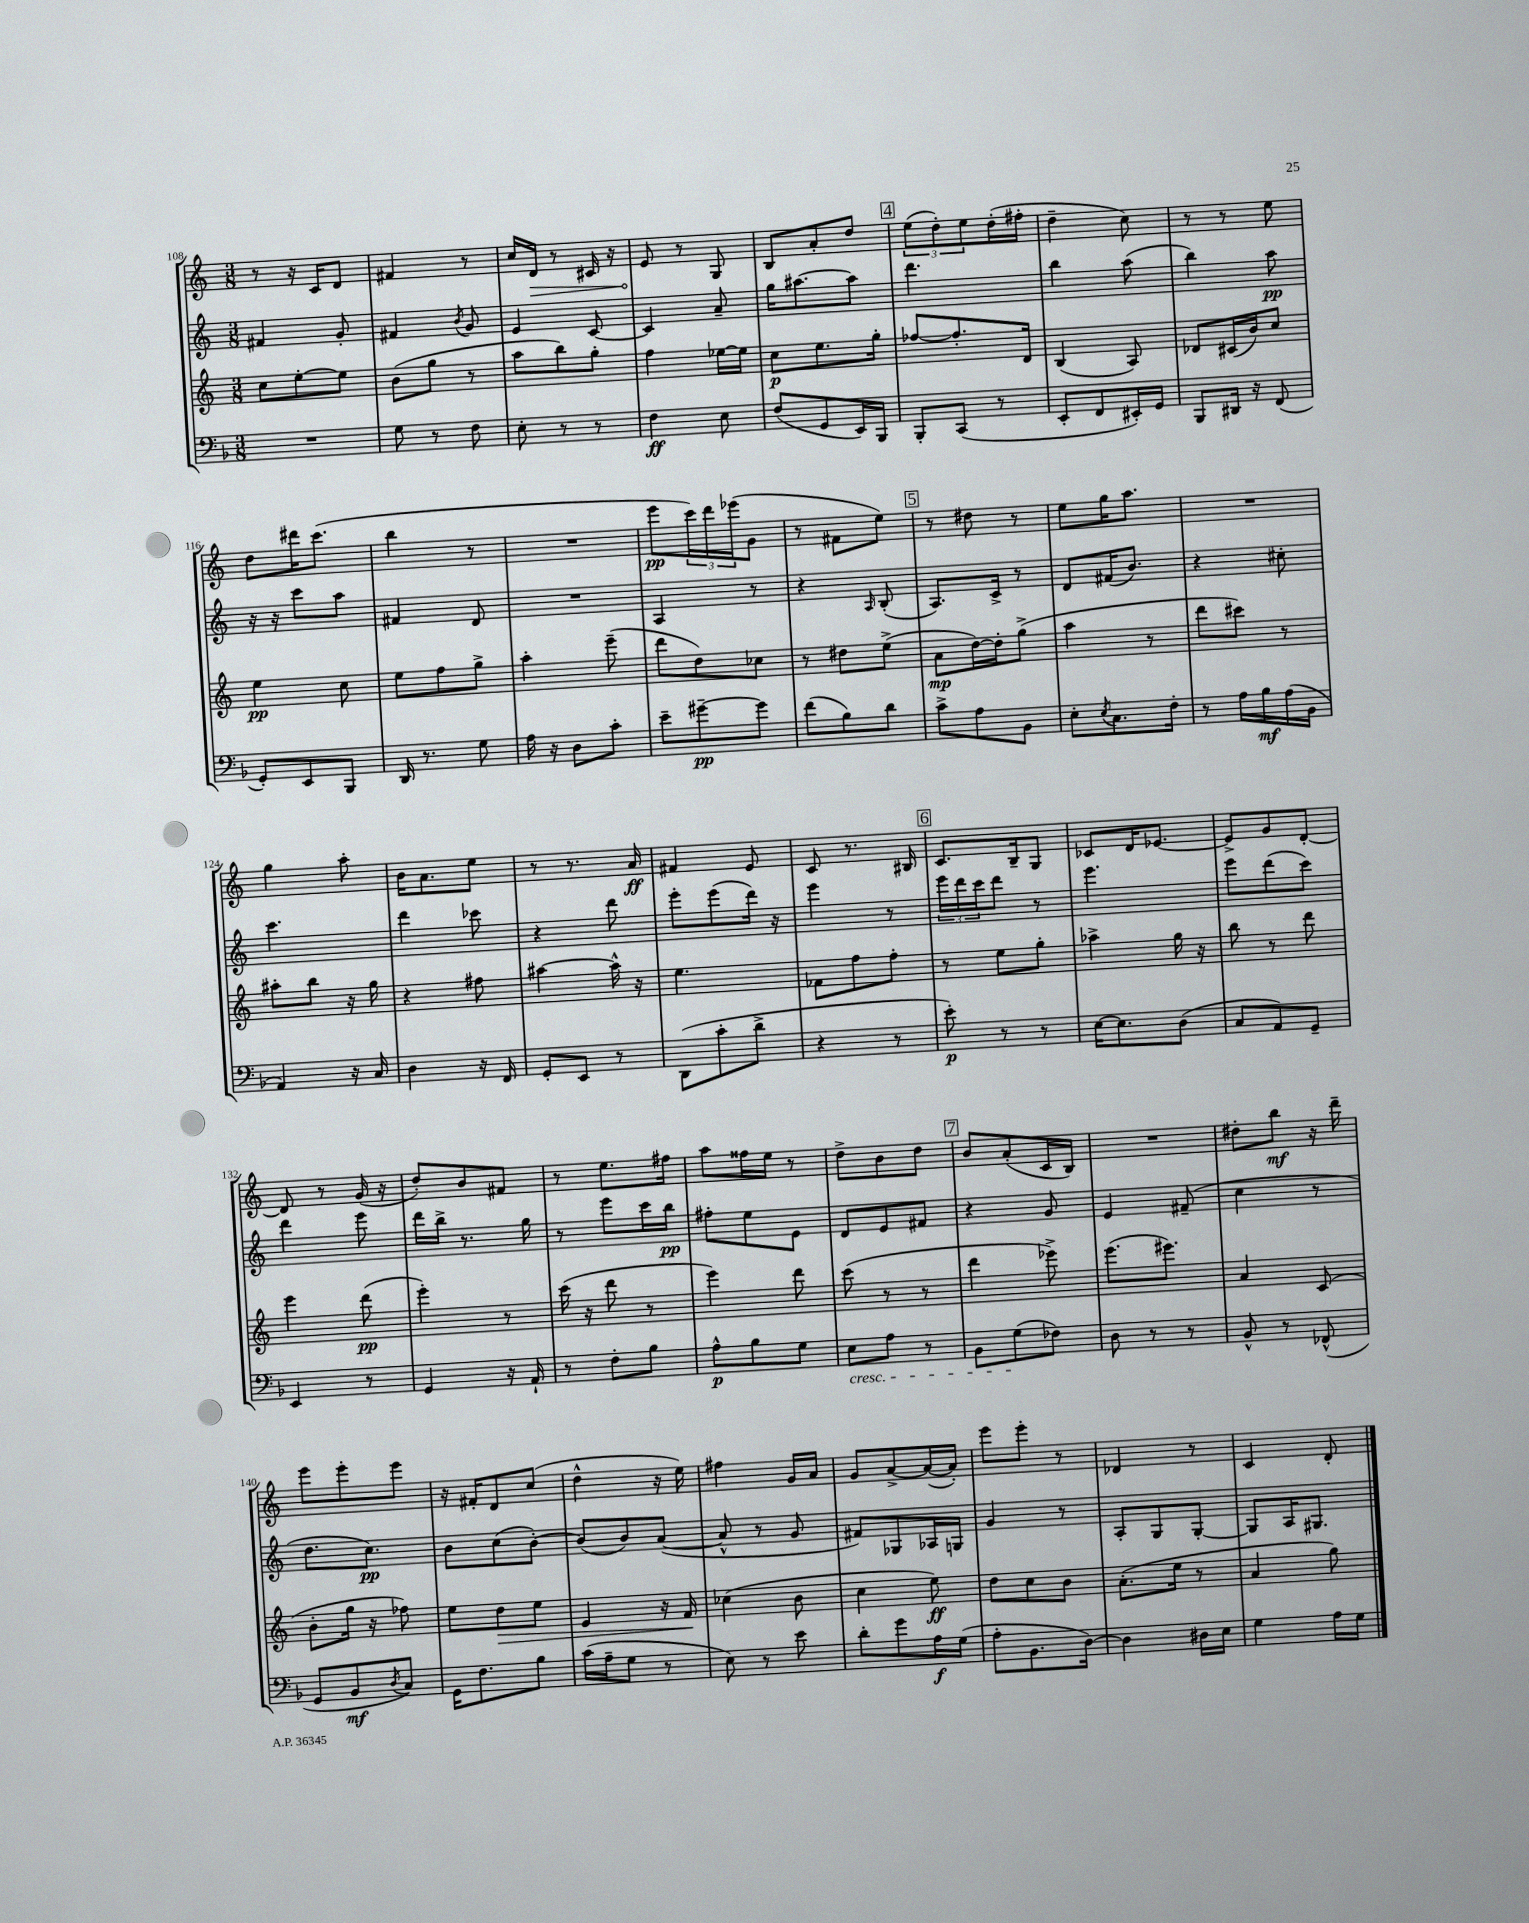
<<
\new StaffGroup <<
\new Staff = "s0" {
    \clef treble \key c \major \numericTimeSignature \time 3/8
    r8 r16 c'16 d'8 |
    fis'4 r8 |
    c''16 \once \override Hairpin.circled-tip = ##t d'16\> r8 cis'16 r16 |
    e'8\! r8 g8 |
    b8 a'8-. d''8 |
    \mark \markup { \box "4" } \tuplet 3/2 { e''8( d''8-.) e''8 } d''16-.( fis''16-. |
    d''4-- c''8) |
    r8 r8 e''8 |
    d''8 dis'''16 c'''8.( |
    b''4 r8 |
    R4. |
    e'''8\pp \tuplet 3/2 { c'''16) d'''16 ees'''16( } g'8 |
    r8 fis'8 e''8) |
    \mark \markup { \box "5" } r8 dis''8 r8 |
    e''8 g''16 a''8. |
    R4. |
    g''4 a''8-. |
    b'16 a'8. e''8 |
    r8 r8. a'16\ff |
    fis'4 e'8 |
    c'8 r8. bis16 |
    \mark \markup { \box "6" } c'8. b16-- g8 |
    ces'8 d'16 ees'8.~ |
    ees'8-> g'8 d'8~-. |
    d'8 r8 g'16( r16 |
    d''8-.) b'8 fis'8 |
    r8 e''8. fis''16 |
    a''8 fisis''16 e''16 r8 |
    d''8-> b'8 d''8 |
    \mark \markup { \box "7" } b'8 a'8-.( c'16 b16) |
    R4. |
    dis''8-. b''8\mf r16 d'''16-- |
    e'''8 e'''8-. e'''8 |
    r16 fis'16-. d'8 c''8( |
    d''4-^ r16 e''16) |
    fis''4 g'16 a'16 |
    g'8 a'8~-> a'16~( a'16-.) |
    e'''8 e'''8-. r8 |
    des'4 r8 |
    c'4 d'8-. \bar "|." |
}
\new Staff = "s1" {
    \clef treble \key c \major \numericTimeSignature \time 3/8
    fis'4 g'8-. |
    fis'4 \acciaccatura { b'8 } g'8 |
    e'4 c'8~ |
    c'4 a'8-- |
    g''16 ais''8.~ ais''8 |
    \mark \markup { \box "4" } d'''4. |
    b''4 a''8( |
    b''4) a''8\pp |
    r16 r16 c'''8 a''8 |
    fis'4 d'8 |
    R4. |
    a4 r8 |
    r4 \grace { a16 } b8-.( |
    \mark \markup { \box "5" } a8.) c'16-> r8 |
    d'8 fis'16( b'8.) |
    r4 cis''8-. |
    c'''4. |
    d'''4 ces'''8 |
    r4 d'''8 |
    e'''8-. e'''8( d'''16) r16 |
    e'''4 r8 |
    \mark \markup { \box "6" } \tuplet 3/2 { e'''16 d'''16 c'''16 } d'''8 r8 |
    e'''4. |
    e'''8 d'''8( c'''8) |
    d'''4 e'''8 |
    d'''16 b''16-> r8. g''16 |
    r8 e'''8 c'''16 b''16\pp |
    fis''8-. e''8 e'8 |
    d'8 e'8 fis'8 |
    \mark \markup { \box "7" } r4 g'8 |
    e'4 fis'8--( |
    c''4 r8 |
    d''8. c''8.\pp) |
    b'8 c''8( b'8~-.) |
    b'8( b'8) a'8~( |
    a'8-^ r8 g'8 |
    fis'8) ges8 aes16 g16 |
    g'4 r8 |
    a8-. g8 g8~-. |
    g8 a16 gis8. \bar "|." |
}
\new Staff = "s2" {
    \clef treble \key c \major \numericTimeSignature \time 3/8
    c''8 e''8~-. e''8 |
    b'8( g''8 r8 |
    a''8 b''8) g''8-. |
    f''4 ees''16~ ees''16 |
    c''8\p e''8. g''16-. |
    \mark \markup { \box "4" } fes''8~ fes''8.-. d'16 |
    b4( a8) |
    des'8 cis'16( b'16) c''8 |
    e''4\pp c''8 |
    e''8 f''8 g''8-> |
    a''4-. e'''8--( |
    d'''8 d''8) ces''8 |
    r8 dis''8 e''8->( |
    \mark \markup { \box "5" } a'8\mp d''16~) d''16-. g''8->( |
    a''4 r8 |
    d'''8 cis'''8) r8 |
    ais''8-. b''8 r16 g''16 |
    r4 fis''8 |
    ais''4~ ais''16-^ r16 |
    e''4. |
    fes'8 f''8 f''8-. |
    \mark \markup { \box "6" } r8 e''8 g''8-. |
    aes''4-> g''16 r16 |
    b''8 r8 d'''8 |
    e'''4 d'''8\pp( |
    e'''4-.) r8 |
    c'''16( r16 d'''8 r8 |
    e'''4) d'''8 |
    c'''8( r8 r8 |
    \mark \markup { \box "7" } d'''4 ees'''8->) |
    e'''8.( eis'''8.) |
    a'4 c'8( |
    b'8-. g''16 r16 fes''8) |
    e''8 d''8\> e''8 |
    e'4 r16 f'16\! |
    ces''4( b'8 |
    c''4 e''8\ff) |
    d''8 c''8 b'8 |
    a'8.-.( e''16 r8 |
    a'4 g''8) \bar "|." |
}
\new Staff = "s3" {
    \clef bass \key f \major \numericTimeSignature \time 3/8
    R4. |
    g8 r8 f8 |
    e8-. r8 r8 |
    f4\ff e8 |
    f8( g,8 e,16) bes,,16 |
    \mark \markup { \box "4" } bes,,8-. c,8( r8 |
    e,8-. f,8 eis,16-.) g,16 |
    bes,,8 dis,16 r16 f,8( |
    g,8-.) e,8 bes,,8 |
    d,16 r8. g8 |
    a16 r16 d8 c'8-. |
    e'8-- gis'8~--\pp gis'8 |
    f'8( bes8) d'8 |
    \mark \markup { \box "5" } c'8-> a8 bes,8 |
    e8-. \acciaccatura { e8 } c8. f16-. |
    r8 a16 bes16\mf a16( bes,16 |
    a,4) r16 c16 |
    d4 r16 f,16 |
    g,8-. e,8 r8 |
    d,8( c'8-. d'8-> |
    r4 r8 |
    \mark \markup { \box "6" } e'8-.\p) r8 r8 |
    e16~ e8. d8( |
    c8 a,8) g,8-- |
    e,4 r8 |
    g,4 r16 a,16-! |
    r8 f8-. bes8 |
    a8-^\p bes8 g8 |
    e8\cresc a8 r8 |
    \mark \markup { \box "7" } bes,8 g8\!( fes8) |
    d8 r8 r8 |
    bes,8-^ r8 fes,8-^( |
    g,8 bes,8\mf \acciaccatura { d8 } c8) |
    g,16 f8. bes8 |
    c'16( a16-- g8 r8 |
    e8) r8 e'8 |
    d'8-. g'8 a16\f g16( |
    a8-. bes,8. d16~) |
    d4 dis16 e16 |
    g4 a16 g16 \bar "|." |
}
>>
>>
\layout { \context { \Score currentBarNumber = #108 } }
